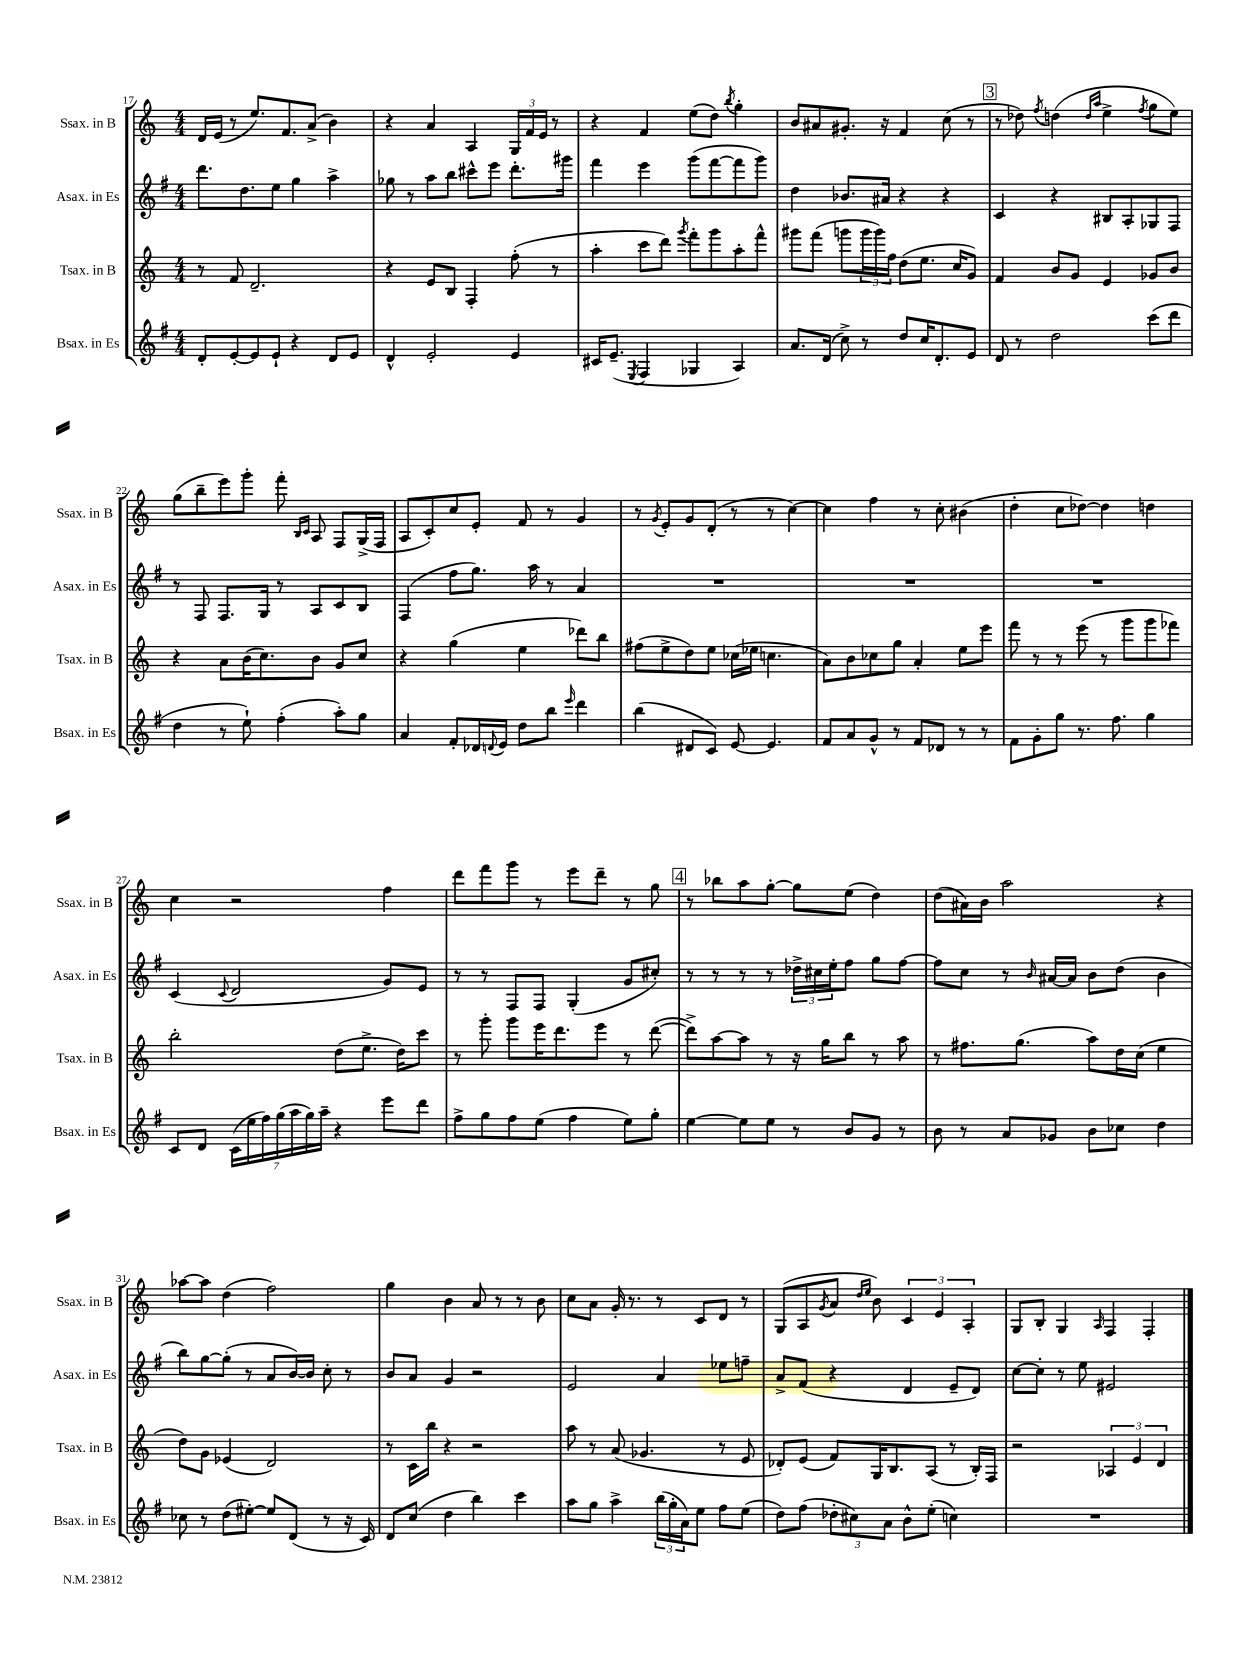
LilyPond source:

<<
\new StaffGroup <<
\new Staff = "s0" \with { instrumentName = "Ssax. in B" shortInstrumentName = "Ssax. in B" } {
    \clef treble \key c \major \numericTimeSignature \time 4/4
    d'16 e'16( r8 e''8.) f'8. a'8->( b'4) |
    r4 a'4 a4 \tuplet 3/2 { g16 f'16 e'16 } r8 |
    r4 f'4 e''8( d''8) \acciaccatura { b''8 } g''4-. |
    b'8 ais'8 gis'8.-. r16 f'4 c''8( r8 |
    \mark \markup { \box "3" } r8 des''8) \acciaccatura { f''8 } d''4( \grace { d''16 a''16 } e''4-> \acciaccatura { f''8 } g''8 e''8) |
    g''8( b''8-- e'''8) g'''8-. f'''8-. \grace { b16 c'16 } a8 f8 g16->( f16 |
    a8 c'8-.) c''8 e'8-. f'8 r8 g'4 |
    r8 \acciaccatura { g'8 } e'8-. g'8 d'8-.( r8 r8 c''4~) |
    c''4 f''4 r8 c''8-. bis'4( |
    d''4-. c''8 des''8~) des''4 d''4 |
    c''4 r2 f''4 |
    d'''8 f'''8 g'''8 r8 e'''8 d'''8-- r8 g''8 |
    \mark \markup { \box "4" } r8 bes''8 a''8 g''8~-. g''8 e''8( d''4) |
    d''8( ais'16) b'16 a''2 r4 |
    aes''8~ aes''8 d''4( f''2) |
    g''4 b'4 a'8 r8 r8 b'8 |
    c''8 a'8 g'16-. r8. r8 c'8 d'8 r8 |
    g8( a8 \acciaccatura { g'8 } a'8 \grace { d''16 e''16 } b'8) \tuplet 3/2 { c'4 e'4 a4-. } |
    g8 b8-. g4 \grace { a16 } f4 f4-. \bar "|." |
}
\new Staff = "s1" \with { instrumentName = "Asax. in Es" shortInstrumentName = "Asax. in Es" } {
    \clef treble \key g \major \numericTimeSignature \time 4/4
    d'''8. d''8. e''8 g''4 a''4-> |
    ges''8 r8 a''8 b''8 cis'''8-^ e'''8 d'''8.-. gis'''16 |
    fis'''4 e'''4 g'''8( fis'''8~ fis'''8 g'''8) |
    d''4 bes'8. ais'16 r4 r4 |
    \mark \markup { \box "3" } c'4 r4 bis8 a8-. ges8 fis8 |
    r8 fis8 fis8. g16 r8 a8 c'8 b8 |
    fis4( fis''8 g''8.) a''16 r8 a'4 |
    R1 |
    R1 |
    R1 |
    c'4( \appoggiatura { c'8 } d'2 g'8) e'8 |
    r8 r8 fis8 fis8 g4-.( g'8 cis''8-.) |
    \mark \markup { \box "4" } r8 r8 r8 r8 \tuplet 3/2 { des''16-> cis''16 e''16-. } fis''8 g''8 fis''8~ |
    fis''8 c''8 r8 \grace { b'16 } ais'16~ ais'16 b'8 d''8( b'4 |
    b''8) g''8~ g''8-.( r8 a'8 b'16~) b'16 c''8-. r8 |
    b'8 a'8 g'4 r2 |
    e'2 a'4 ees''8 f''8-- |
    a'8-> fis'8( r4 d'4 e'8-- d'8) |
    c''8~ c''8-. r8 e''8 eis'2 \bar "|." |
}
\new Staff = "s2" \with { instrumentName = "Tsax. in B" shortInstrumentName = "Tsax. in B" } {
    \clef treble \key c \major \numericTimeSignature \time 4/4
    r8 f'8 d'2.-- |
    r4 e'8 b8 f4-. f''8-.( r8 |
    a''4-. c'''8 d'''8) \acciaccatura { g'''8 } f'''8-. g'''8 a''8-. f'''8-^ |
    gis'''8 f'''8( g'''8 \tuplet 3/2 { g'''16 g'''16) f''16 } d''8( e''8. c''16 g'8) |
    \mark \markup { \box "3" } f'4 b'8 g'8 e'4 ges'8 b'8 |
    r4 a'8 b'16( c''8.) b'8 g'8 c''8 |
    r4 g''4( e''4 des'''8) b''8 |
    fis''8( e''8-> d''8) e''8 ces''16( ees''16 c''4. |
    a'8) b'8 ces''8 g''8 a'4-. e''8 e'''8 |
    f'''8 r8 r8 e'''8( r8 g'''8 g'''8 fes'''8) |
    b''2-. d''8( e''8.-> d''16) c'''8 |
    r8 g'''8-. g'''8 e'''16 d'''8. e'''8 r8 d'''8~( |
    \mark \markup { \box "4" } d'''8->) a''8~ a''8 r8 r16 g''16 b''8 r8 a''8 |
    r8 fis''8. g''8.( a''8) d''16 c''16( e''4 |
    d''8) g'8 ees'4( d'2) |
    r8 c'16 b''16 r4 r2 |
    a''8 r8 a'8( ges'4. r8 e'8 |
    des'8-.) e'8( f'8) g16 b8. a8( r8 b16-.) f16 |
    r2 \tuplet 3/2 { aes4 e'4 d'4 } \bar "|." |
}
\new Staff = "s3" \with { instrumentName = "Bsax. in Es" shortInstrumentName = "Bsax. in Es" } {
    \clef treble \key g \major \numericTimeSignature \time 4/4
    d'8-. e'8~-. e'8 e'8-! r4 d'8 e'8 |
    d'4-^ e'2-. e'4 |
    cis'16 e'8.--( \acciaccatura { e8 } fis4 ges4 a4) |
    a'8. d'16( c''8->) r8 d''8 c''16 d'8.-. e'8 |
    \mark \markup { \box "3" } d'8 r8 d''2 c'''8( d'''8 |
    d''4 r8 e''8-!) fis''4-.( a''8-.) g''8 |
    a'4 fis'8-. des'16 \appoggiatura { d'8 } e'16 d''8 b''8 \grace { e'''16 } d'''4 |
    b''4( dis'8 c'8) e'8~ e'4. |
    fis'8 a'8 g'8-^ r8 fis'8 des'8 r8 r8 |
    fis'8 g'8-. g''8 r8. fis''8. g''4 |
    c'8 d'8 \tuplet 7/4 { c'16( e''16 fis''16) g''16( a''16 g''16) a''16-- } r4 e'''8 d'''8 |
    fis''8-> g''8 fis''8 e''8( fis''4 e''8) g''8-. |
    \mark \markup { \box "4" } e''4~ e''8 e''8 r8 b'8 g'8 r8 |
    b'8 r8 a'8 ges'8 b'8 ces''8 d''4 |
    ces''8 r8 d''8( eis''8~-.) eis''8 d'8( r8 r16 c'16) |
    d'8 c''8( d''4 b''4) c'''4 |
    a''8 g''8 a''4-> \tuplet 3/2 { b''16( g''16-. a'16) } e''8 fis''8 e''8( |
    d''8) fis''8( \tuplet 3/2 { des''8-. cis''8) a'8 } b'8-^ e''8-.( c''4) |
    R1 \bar "|." |
}
>>
>>
\layout { \context { \Score currentBarNumber = #17 } }
